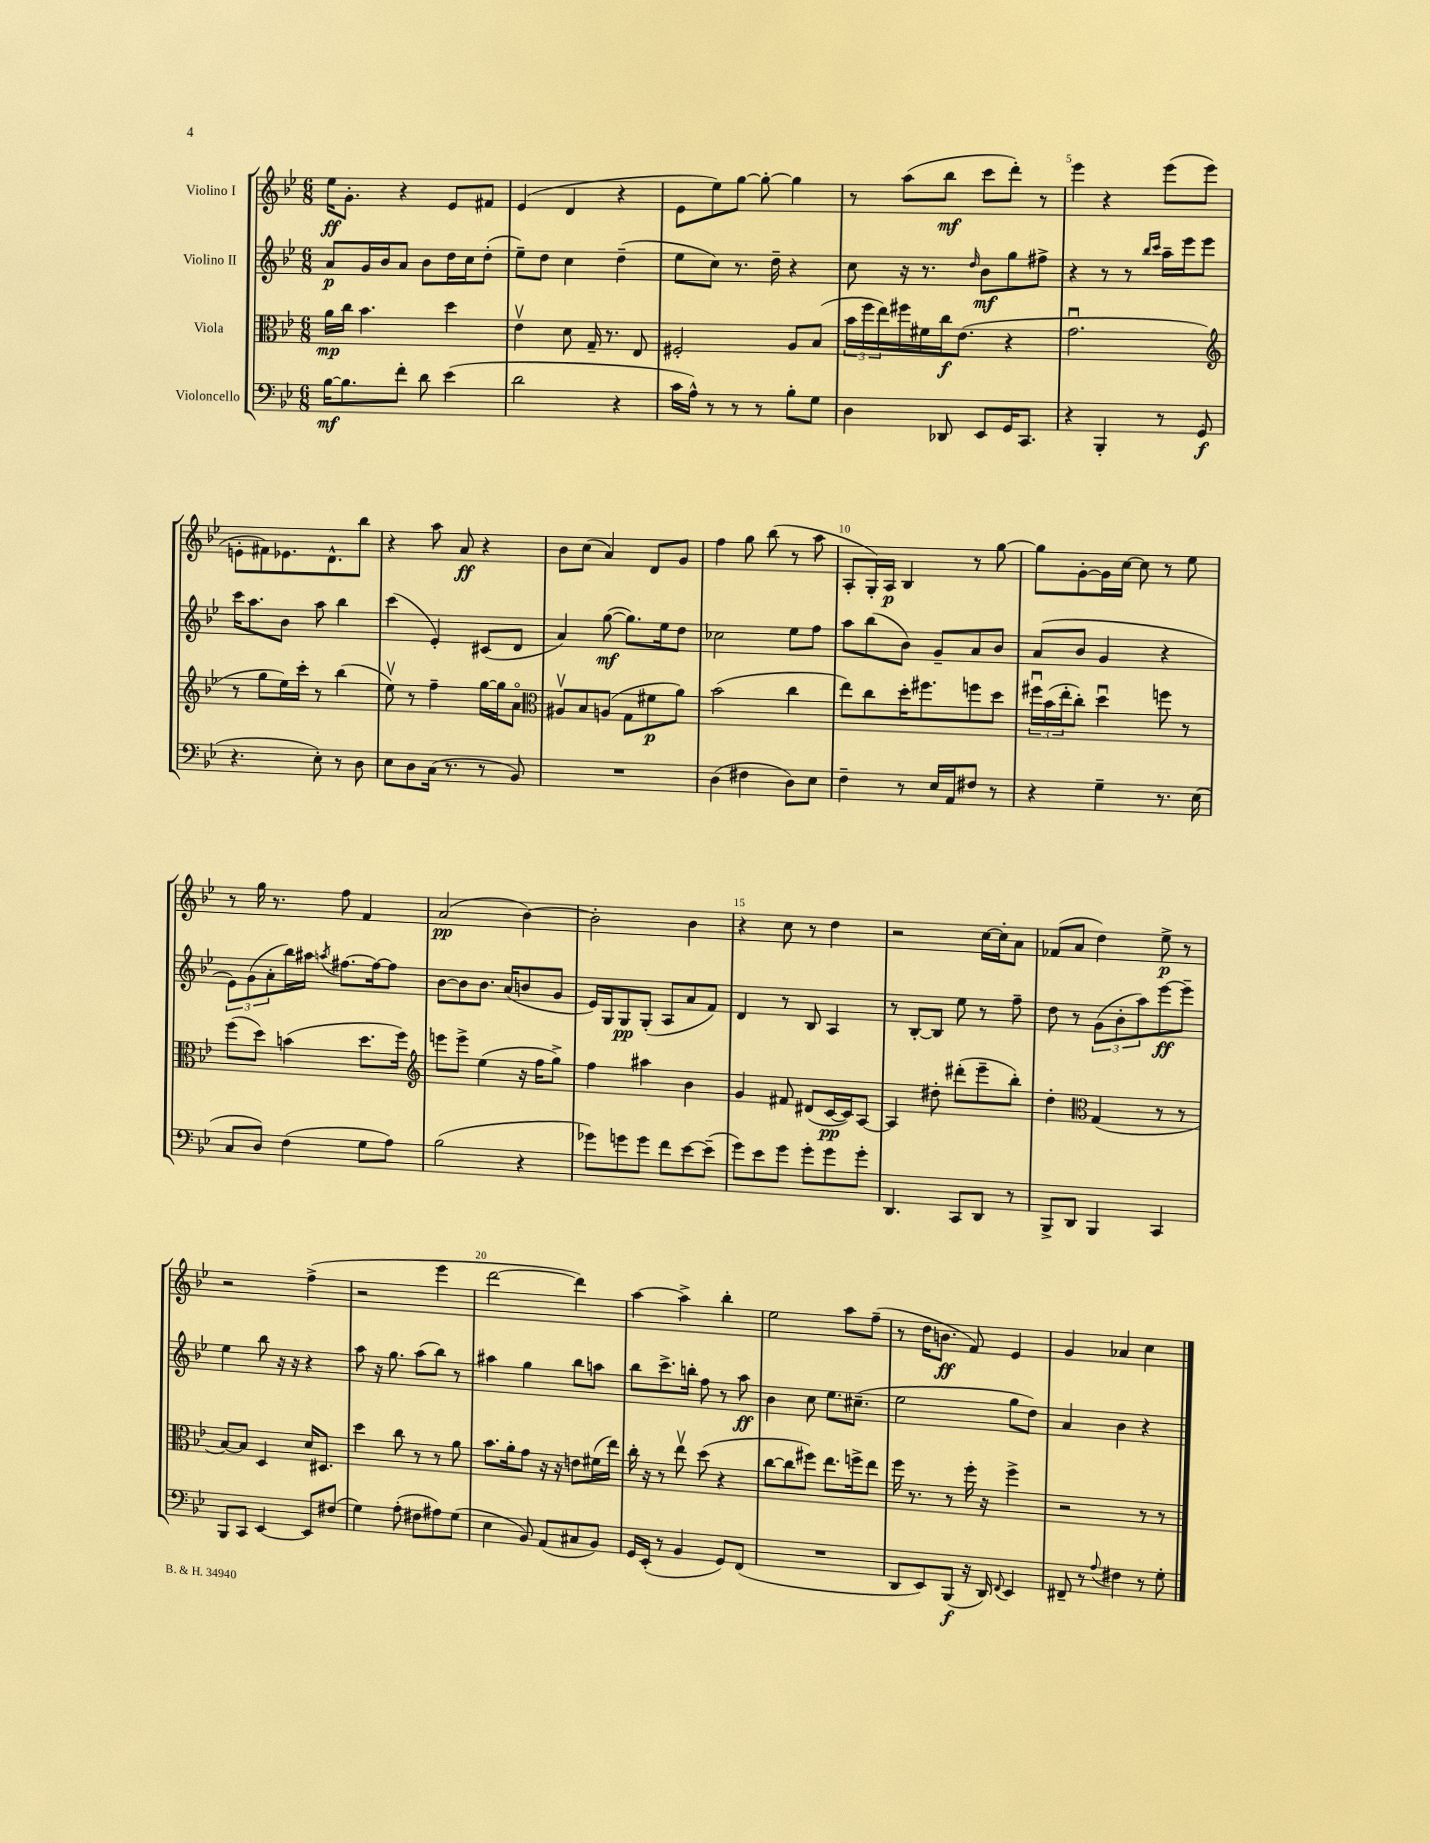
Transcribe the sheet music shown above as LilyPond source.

<<
\new StaffGroup <<
\new Staff = "s0" \with { instrumentName = "Violino I" } {
    \clef treble \key bes \major \numericTimeSignature \time 6/8
    ees''16\ff g'8.-. r4 ees'8 fis'8 |
    ees'4( d'4 r4 |
    ees'8 ees''8) g''8~ g''8~-. g''4 |
    r8 a''8( bes''8\mf c'''8 d'''8-.) r8 |
    ees'''4 r4 ees'''8( ees'''8 |
    e'8-. fis'8) ees'8. d'8.-^ bes''8 |
    r4 a''8 a'8\ff r4 |
    bes'8 c''8( a'4) d'8 g'8 |
    f''4 g''8 bes''8( r8 a''8 |
    a8-. g16-.) a16\p bes4 r8 g''8~ |
    g''8 g'8~-. g'16 c''16~ c''8 r8 ees''8 |
    r8 g''16 r8. f''8 f'4 |
    a'2\pp( bes'4~) |
    bes'2-. bes'4 |
    r4 c''8 r8 d''4 |
    r2 c''16~ c''16-. a'8 |
    fes'8( a'8 d''4) ees''8->\p r8 |
    r2 f''4->( |
    r2 ees'''4 |
    d'''2~ d'''4) |
    a''4~ a''4-> bes''4-. |
    ees''2 a''8 f''8--( |
    r8 d''16 b'8.\ff f'8) ees'4 |
    g'4 aes'4 c''4 \bar "|." |
}
\new Staff = "s1" \with { instrumentName = "Violino II" } {
    \clef treble \key bes \major \numericTimeSignature \time 6/8
    a'8\p g'16 bes'16 a'8 bes'8 d''16 c''16 d''8-.( |
    ees''8--) d''8 c''4 d''4--( |
    ees''8 c''8) r8. d''16-- r4 |
    c''8 r16 r8. \grace { d''16 } bes'8\mf g''8 fis''8-> |
    r4 r8 r8 \grace { bes''16 c'''16 } a''16-- ees'''16 ees'''8 |
    c'''16 a''8. bes'8 a''8 bes''4 |
    c'''4( ees'4-.) cis'8( d'8 |
    a'4) g''8~\mf( g''8.) ees''16 d''8 |
    ces''2 ees''8 f''8 |
    a''8 bes''8( bes'8) g'8-- a'8 bes'8 |
    a'8( bes'8 g'4 r4 |
    \tuplet 3/2 { ees'8) g'8( a'8-. } bes''16) ais''16 \acciaccatura { a''8 } fis''8.~ fis''16~ fis''8 |
    bes'8~ bes'8 bes'8. a'16( b'8 g'8 |
    ees'16) g16 g8\pp g8-.( a8 a'8 f'8) |
    d'4 r8 bes8 a4 |
    r8 bes8~-. bes8 ees''8 r8 f''8-- |
    d''8 r8 \tuplet 3/2 { g'8( bes'8-. a''8) } ees'''8~\ff ees'''8-- |
    ees''4 bes''8 r16 r16 r4 |
    a''8 r16 g''8. a''8( bes''8) r8 |
    ais''4 g''4 bes''8 a''8 |
    bes''8 c'''8.-> b''16-. f''8 r8 a''8\ff |
    bes'4 c''8 ees''8. cis''8.--( |
    ees''2 g''8 d''8) |
    a'4 bes'4 r4 \bar "|." |
}
\new Staff = "s2" \with { instrumentName = "Viola" } {
    \clef alto \key bes \major \numericTimeSignature \time 6/8
    a'16\mp c''16 bes'4. d''4 |
    ees'4\upbow d'8 g16-- r8. ees8 |
    fis2-. a8 bes8( |
    \tuplet 3/2 { bes'16 f''16 ees''16) } fis''16 fis'16 c''16\f ees'8.( r4 |
    g'2.\downbow |
    \clef treble r8 g''8 ees''16) c'''16-. r8 bes''4( |
    ees''8\upbow) r8 f''4-- g''16~ g''16 a'8\flageolet |
    \clef alto ais8\upbow bes8 a8( g8 fis'8\p a'8) |
    bes'2( c''4 |
    ees''8) c''8 d''16-. fis''8. f''8 d''8 |
    \tuplet 3/2 { fis''16\downbow bes'16( ees''16-. } c''8-.) d''4\downbow f''8 r8 |
    f''8( d''8) b'4( d''8. f''16) |
    \clef treble e'''8 e'''8-> ees''4( r16 f''16 g''8->) |
    f''4 ais''4 bes'4 |
    g'4 fis'8 dis'8( c'16~\pp c'16) a8~ |
    a4 dis''8-. dis'''8-.( ees'''8-- bes''8-.) |
    d''4-. \clef alto g4( r8 r8 |
    bes8~) bes8 d4 d'16 dis8. |
    d''4 c''8 r8 r8 a'8 |
    bes'8. a'16-. g'8 r16 r16 e'8 fis'16( ees''16) |
    c''16-. r16 r8 ees''8\upbow d''8( r4 |
    c''8~ c''8 fis''8) ees''8. f''16-> ees''8 |
    f''16 r8. r8 f''16-. r16 f''4-> |
    r2 r8 r8 \bar "|." |
}
\new Staff = "s3" \with { instrumentName = "Violoncello" } {
    \clef bass \key bes \major \numericTimeSignature \time 6/8
    bes16~\mf bes8. f'8-. d'8 ees'4( |
    d'2 r4 |
    c'16 a16-^) r8 r8 r8 bes8-. g8 |
    d4 des,8 ees,8 g,16 c,8. |
    r4 bes,,4-. r8 g,8\f( |
    r4. ees8-.) r8 d8 |
    ees8 d8 c16( r8. r8 bes,8) |
    R2. |
    d4( fis4 d8) ees8 |
    f4-- r8 ees16 a,16 fis8 r8 |
    r4 g4-- r8. ees16( |
    c8 d8) f4( g8 a8) |
    bes2( r4 |
    ges'8) g'8 g'8 f'8 ees'8~ ees'8--( |
    g'8) ees'8 g'8 g'8-. g'8 g'8-. |
    d,4. c,8 d,8 r8 |
    bes,,8-> d,8 bes,,4 c,4 |
    bes,,8 c,8 ees,4~ ees,8 fis8( |
    g4) a8-.( fis8 ais8) g8( |
    ees4 bes,8) a,8( cis8 bes,8) |
    g,16 ees,16-.( r8 bes,4 g,8) f,8( |
    R2. |
    d,8 ees,8) bes,,8\f( r16 d,16) \appoggiatura { f,8 } ees,4 |
    fis,8-- r8 \appoggiatura { a8 } fis4 r8 g8-. \bar "|." |
}
>>
>>
\layout { \context { \Score \override BarNumber.break-visibility = ##(#f #t #t) barNumberVisibility = #(every-nth-bar-number-visible 5) } }
